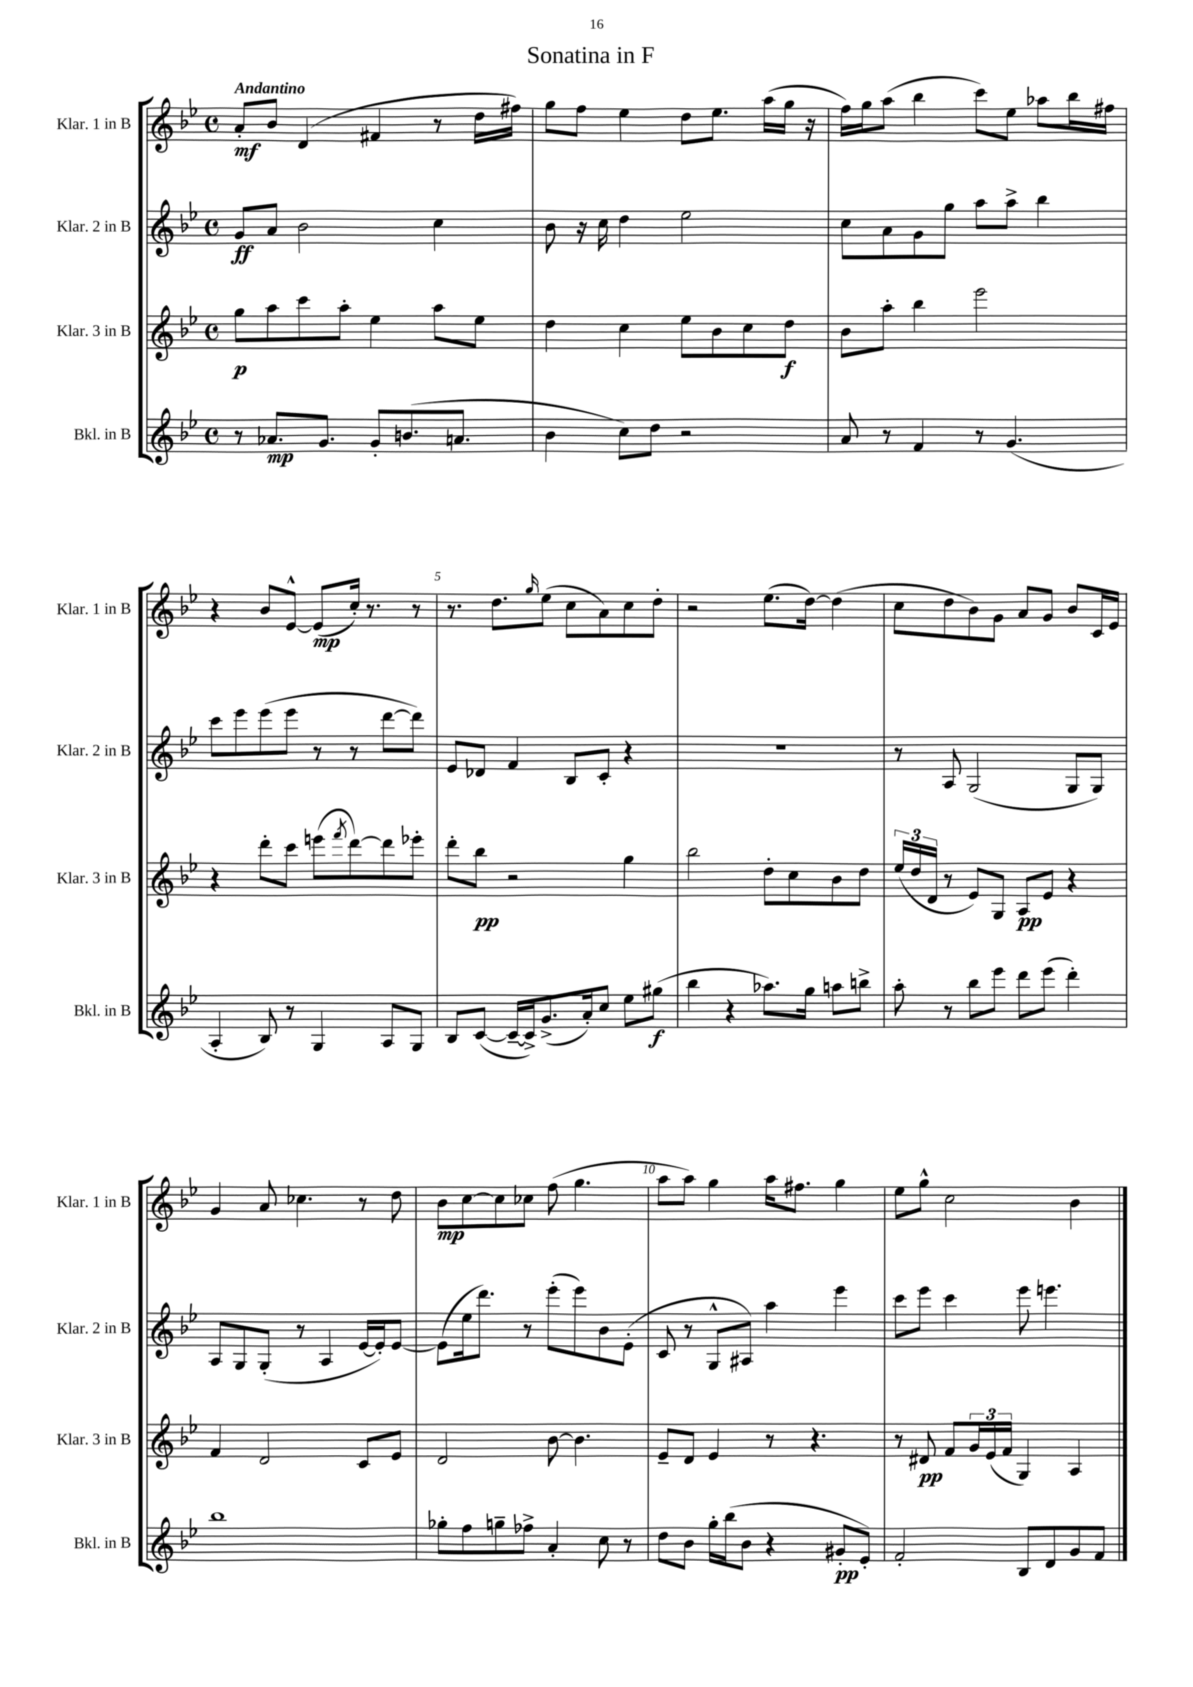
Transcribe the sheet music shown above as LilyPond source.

\header { title = "Sonatina in F" }
<<
\new StaffGroup <<
\new Staff = "s0" \with { instrumentName = "Klar. 1 in B" shortInstrumentName = "Klar. 1 in B" } {
    \clef treble \key bes \major \defaultTimeSignature \time 4/4 \tempo "Andantino"
    a'8-.\mf bes'8 d'4( fis'4 r8 d''16 fis''16) |
    g''8 f''8 ees''4 d''8 ees''8. a''16( g''16 r16 |
    f''16) g''16 a''8( bes''4 c'''8) ees''8 aes''8 bes''16 fis''16 |
    r4 bes'8 ees'8~-^ ees'8\mp( c''16-.) r8. r8 |
    r8. d''8. \grace { g''16 } ees''8( c''8 a'8) c''8 d''8-. |
    r2 ees''8.( d''16~) d''4( |
    c''8 d''8 bes'8) g'8 a'8 g'8 bes'8 c'16 ees'16 |
    g'4 a'8 ces''4. r8 d''8 |
    bes'8\mp c''8~ c''8 ces''8 f''8( g''4. |
    a''8 a''8) g''4 a''16 fis''8. g''4 |
    ees''8 g''8-^ c''2 bes'4 \bar "|." |
}
\new Staff = "s1" \with { instrumentName = "Klar. 2 in B" shortInstrumentName = "Klar. 2 in B" } {
    \clef treble \key bes \major \defaultTimeSignature \time 4/4
    g'8\ff a'8 bes'2 c''4 |
    bes'8 r16 c''16 d''4 ees''2 |
    c''8 a'8 g'8 g''8 a''8 a''8-> bes''4 |
    c'''8 ees'''8 ees'''8( ees'''8 r8 r8 d'''8~ d'''8) |
    ees'8 des'8 f'4 bes8 c'8-. r4 |
    R1 |
    r8 a8 g2( g8 g8) |
    a8 g8 g8-.( r8 a4 ees'16~ ees'16-.) ees'8~ |
    ees'8( ees''16 d'''8.) r8 ees'''8-.( ees'''8) bes'8 ees'8-.( |
    c'8 r8 g8-^ ais8) a''4 ees'''4 |
    c'''8 ees'''8 c'''4 ees'''8 e'''4. \bar "|." |
}
\new Staff = "s2" \with { instrumentName = "Klar. 3 in B" shortInstrumentName = "Klar. 3 in B" } {
    \clef treble \key bes \major \defaultTimeSignature \time 4/4
    g''8\p a''8 c'''8 a''8-. ees''4 a''8 ees''8 |
    d''4 c''4 ees''8 bes'8 c''8 d''8\f |
    bes'8 a''8-. bes''4 ees'''2 |
    r4 d'''8-. c'''8 e'''8( \acciaccatura { f'''8 } d'''8~) d'''8 ees'''8-. |
    d'''8-. bes''8\pp r2 g''4 |
    bes''2 d''8-. c''8 bes'8 d''8 |
    \tuplet 3/2 { ees''16( d''16 d'16 } r8 ees'8) g8 a8\pp ees'8 r4 |
    f'4 d'2 c'8 ees'8 |
    d'2 bes'8~ bes'4. |
    ees'8-- d'8 ees'4 r8 r4. |
    r8 dis'8\pp f'8 \tuplet 3/2 { g'16 ees'16( f'16 } g4) a4 \bar "|." |
}
\new Staff = "s3" \with { instrumentName = "Bkl. in B" shortInstrumentName = "Bkl. in B" } {
    \clef treble \key bes \major \defaultTimeSignature \time 4/4
    r8 aes'8.\mp g'8. g'8-. b'8.( a'8. |
    bes'4 c''8) d''8 r2 |
    a'8 r8 f'4 r8 g'4.( |
    a4-. bes8) r8 g4 a8 g8 |
    bes8 c'8~( c'16~-- c'16->) g'8.->( a'16-.) c''8 ees''8 gis''8\f( |
    bes''4 r4 aes''8.) g''16 a''8 b''8-> |
    a''8-. r8 bes''8 ees'''8 d'''8 ees'''8( d'''4-.) |
    bes''1 |
    ges''8-. f''8 g''8-- fes''8-> a'4-. c''8 r8 |
    d''8 bes'8 g''16-. bes''16( bes'8 r4 gis'8-.\pp ees'8-.) |
    f'2-. bes8 d'8 g'8 f'8 \bar "|." |
}
>>
>>
\layout { \context { \Score \override BarNumber.break-visibility = ##(#f #t #t) barNumberVisibility = #(every-nth-bar-number-visible 5) } }
